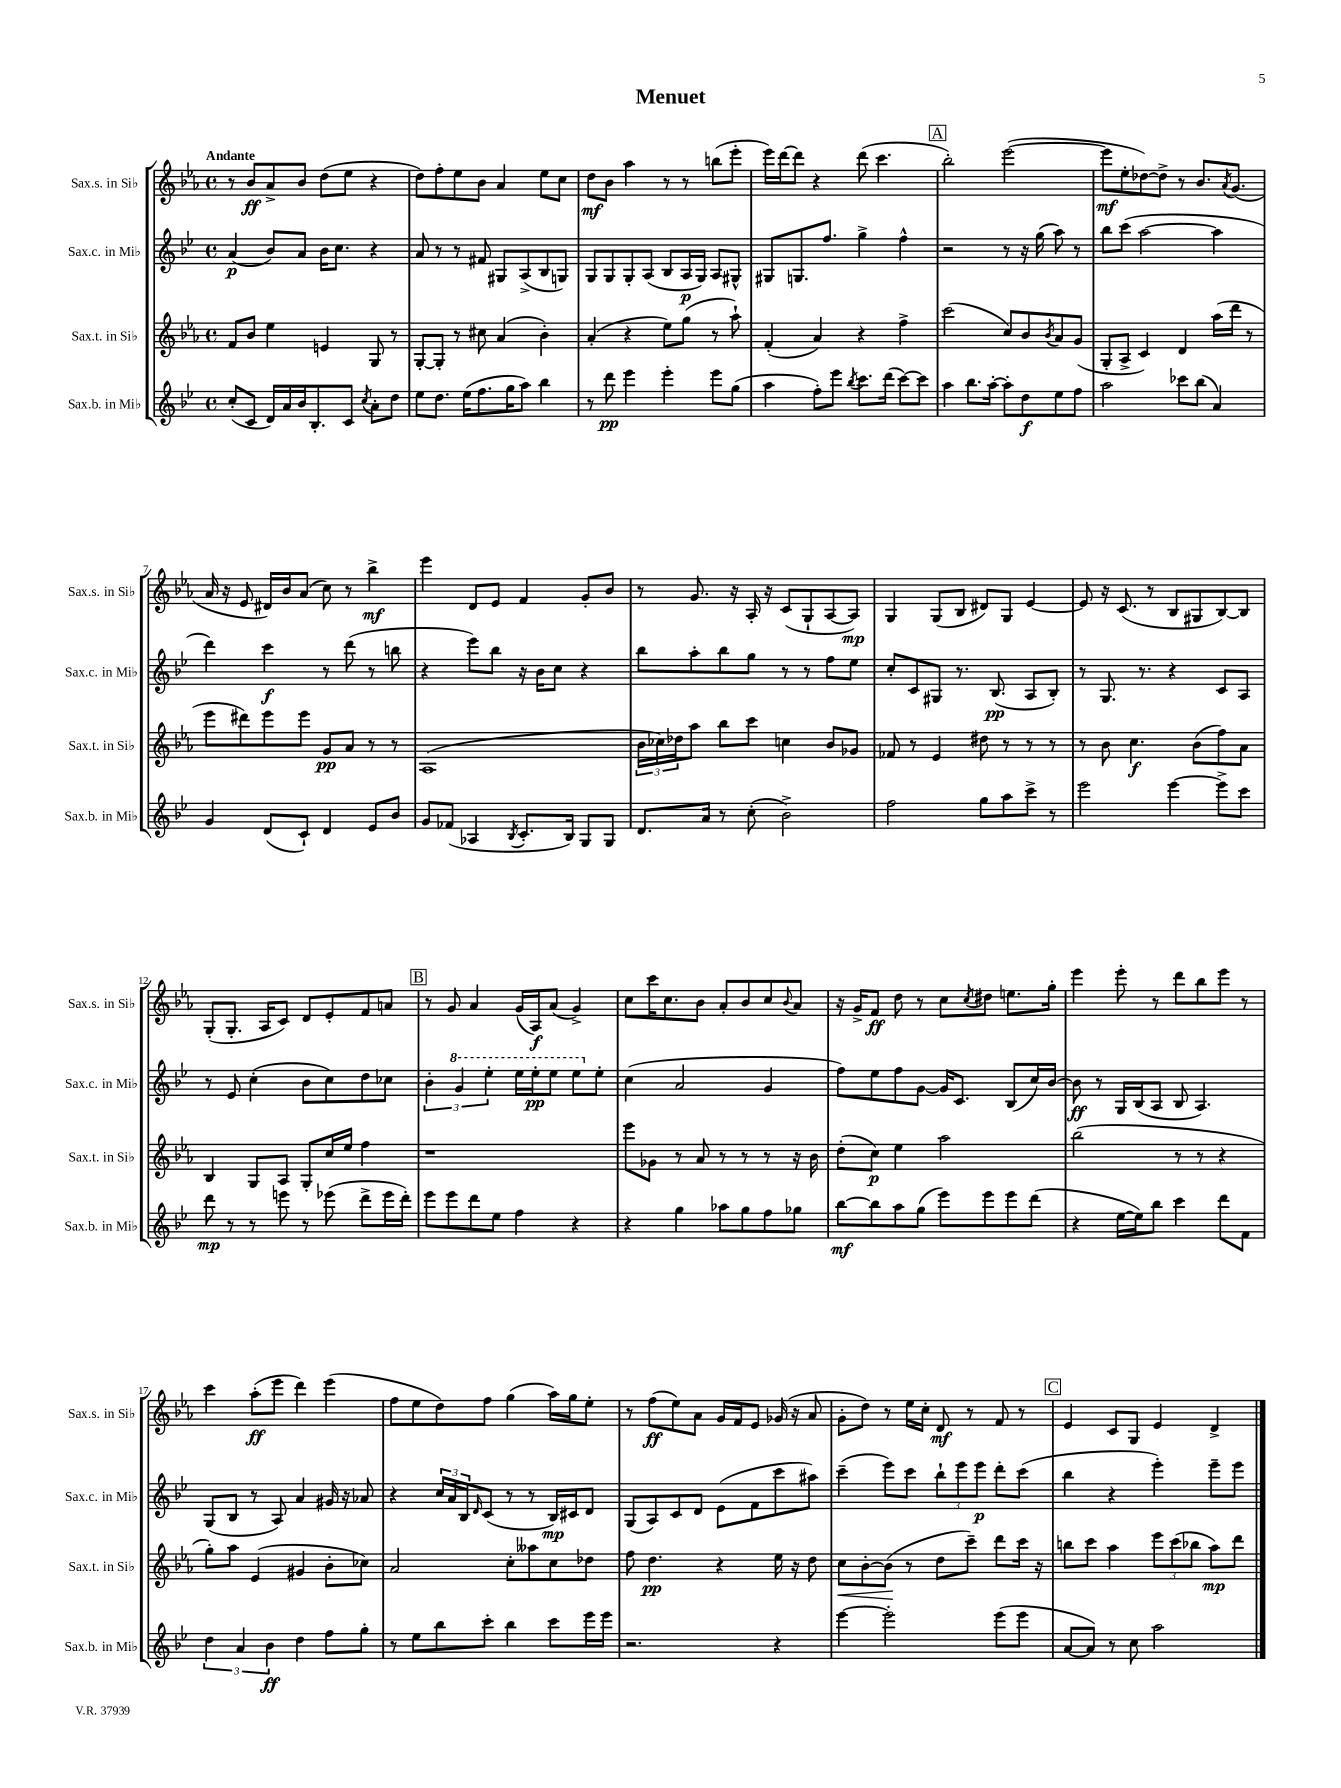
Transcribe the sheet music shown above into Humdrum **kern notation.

**kern	**dynam	**kern	**dynam	**kern	**dynam	**kern	**dynam
*part4	*part4	*part3	*part3	*part2	*part2	*part1	*part1
*staff4	*staff4	*staff3	*staff3	*staff2	*staff2	*staff1	*staff1
*I"Sax.b. in Mi♭	*	*I"Sax.t. in Si♭	*	*I"Sax.c. in Mi♭	*	*I"Sax.s. in Si♭	*
*I'Sax.b. in Mi♭	*	*I'Sax.t. in Si♭	*	*I'Sax.c. in Mi♭	*	*I'Sax.s. in Si♭	*
*clefG2	*	*clefG2	*	*clefG2	*	*clefG2	*
*k[b-e-]	*	*k[b-e-a-]	*	*k[b-e-]	*	*k[b-e-a-]	*
*M4/4	*	*M4/4	*	*M4/4	*	*M4/4	*
*met(c)	*	*met(c)	*	*met(c)	*	*met(c)	*
=1	=1	=1	=1	=1	=1	=1	=1
!	!	!	!	!	!	!LO:TX:a:B:t=Andante	!
(8cc'/L	.	8f/L	.	(4a/	p	8r	.
8c/J	.	8b-/J	.	.	.	8b-/L	ff
16d/LL)	.	4ee-\	.	8b-/L)	.	8a-^/	.
16a/	.	.	.	.	.	.	.
16b-/J	.	.	.	8a/J	.	8b-/J	.
8.B-'/	.	.	.	.	.	.	.
.	.	4en/	.	16b-\KL	.	(8dd\L	.
.	.	.	.	8.cc\J	.	.	.
8c/J	.	.	.	.	.	8ee-\J	.
8qcc/	.	.	.	.	.	.	.
8a'\L	.	8G/	.	4r	.	4r	.
8dd\J	.	8r	.	.	.	.	.
=2	=2	=2	=2	=2	=2	=2	=2
8ee-\L	.	[8G'/L	.	8a/	.	8dd\L)	.
8.dd\J	.	8G'/J]	.	8r	.	8ff'\	.
.	.	8r	.	8r	.	8ee-\	.
(16ee-\KL	.	.	.	.	.	.	.
8.ff\	.	8cc#X\	.	8f#X/	.	8b-\J	.
.	.	(4a-/	.	8G#X/L	.	4a-/	.
16gg\K	.	.	.	.	.	.	.
8aa\J)	.	.	.	(8A^/	.	.	.
4bb-\	.	4b-'\)	.	8B-/	.	8ee-\L	.
.	.	.	.	8Gn/J)	.	8cc\J	.
=3	=3	=3	=3	=3	=3	=3	=3
8r	.	(4a-'/	.	8G/L	.	8dd\L	mf
8ddd\	pp	.	.	8G/	.	8b-\J	.
4eee-\	.	4r	.	8G'/	.	4aa-\	.
.	.	.	.	(8A/J	.	.	.
4eee-'\	.	8ee-\L)	.	8B-/L	.	8r	.
.	.	(8gg\J	.	16A/L	p	8r	.
.	.	.	.	16G/JJ)	.	.	.
8eee-\L	.	8r	.	8A/L	.	(8bbn\L	.
(8gg\J	.	8aa-`\)	.	8G#X^^/J	.	8eee-'\J	.
=4	=4	=4	=4	=4	=4	=4	=4
4aa\	.	(4f'/	.	8G#X/L	.	16eee-\LL)	.
.	.	.	.	.	.	[16ddd\J	.
.	.	.	.	8.Gn/	.	8ddd\J]	.
8ff'\L)	.	4a-/)	.	.	.	4r	.
.	.	.	.	8.ff/J	.	.	.
8eee-\J	.	.	.	.	.	.	.
8qbb-/	.	.	.	.	.	.	.
8.ccc\L	.	4r	.	4gg^\	.	(8ddd\	.
.	.	.	.	.	.	4.ccc\	.
(16ddd\Jk	.	.	.	.	.	.	.
[8ccc\L)	.	4ff^\	.	4ff^^\	.	.	.
8ccc\J]	.	.	.	.	.	.	.
!!LO:REH:place=s1:t=A
=5	=5	=5	=5	=5	=5	=5	=5
4aa\	.	(2ccc\	.	2r	.	2bb-'\)	.
8.bb-\L	.	.	.	.	.	.	.
[16aa'\Jk	.	.	.	.	.	.	.
8aa'\L]	.	8cc/L)	.	8r	.	([2eee-\	.
8dd\	f	8b-/	.	16r	.	.	.
.	.	.	.	(16gg\	.	.	.
.	.	8qb-/	.	.	.	.	.
8ee-\	.	8a-/	.	8aa\)	.	.	.
8ff\J	.	(8g/J	.	8r	.	.	.
=6	=6	=6	=6	=6	=6	=6	=6
2aa\	.	8G'/L	.	8bb-\L	.	8eee-\L]	mf
.	.	8A-^/J	.	(8ccc\J	.	8ee-'\	.
.	.	4c/)	.	[2aa\	.	[8dd-X\)	.
.	.	.	.	.	.	8dd-^\J]	.
8ccc-X\L	.	4d/	.	.	.	8r	.
(8bb-\J	.	.	.	.	.	8.b-/L	.
4a/)	.	(16aa-\LL	.	4aa\]	.	.	.
.	.	.	.	.	.	8qa-/	.
.	.	16ddd\JJ	.	.	.	(8.g/J	.
.	.	8r	.	.	.	.	.
!!LO:LB:g=z
=7	=7	=7	=7	=7	=7	=7	=7
4g/	.	8eee-\L	.	4ddd\)	.	16a-/	.
.	.	.	.	.	.	16r	.
.	.	8ddd#X\)	.	.	.	8e-/	.
(8d/L	.	8eee-\	.	4ccc\	f	16d#X/LL)	.
.	.	.	.	.	.	16b-/J	.
8c`/J)	.	8eee-\J	.	.	.	(8a-/J	.
4d/	.	8g/L	pp	8r	.	8cc\)	.
.	.	8a-/J	.	(8ddd\	.	8r	.
8e-/L	.	8r	.	8r	.	4bb-^\	mf
8b-/J	.	8r	.	8bbn\	.	.	.
=8	=8	=8	=8	=8	=8	=8	=8
8g/L	.	(1A-	.	4r	.	4eee-\	.
(8f-X/J	.	.	.	.	.	.	.
4A-X/	.	.	.	8eee-\L)	.	8d/L	.
.	.	.	.	8bb-\J	.	8e-/J	.
8qB-/	.	.	.	.	.	.	.
8.c'/L	.	.	.	16r	.	4f/	.
.	.	.	.	16b-\KL	.	.	.
.	.	.	.	8cc\J	.	.	.
16B-/Jk)	.	.	.	.	.	.	.
8G/L	.	.	.	4r	.	8g'/L	.
8G/J	.	.	.	.	.	8b-/J	.
=9	=9	=9	=9	=9	=9	=9	=9
8.d/L	.	24b-\LL	.	8bb-\L	.	8r	.
.	.	24cc-X\)	.	.	.	.	.
.	.	24dd-X\J	.	.	.	.	.
.	.	8aa-\J	.	8aa'\	.	8.g/	.
16a/Jk	.	.	.	.	.	.	.
8r	.	8bb-\L	.	8bb-\	.	.	.
.	.	.	.	.	.	16r	.
(8cc'\	.	8ccc\J	.	8gg\J	.	16A-'/	.
.	.	.	.	.	.	16r	.
2b-^\)	.	4ccn\	.	8r	.	(8c/L	.
.	.	.	.	8r	.	8G`/	.
.	.	8b-/L	.	8ff\L	.	[8A-/	.
.	.	8g-X/J	.	8ee-\J	.	8A-/J])	mp
=10	=10	=10	=10	=10	=10	=10	=10
2ff\	.	8f-X/	.	8cc'/L	.	4G/	.
.	.	8r	.	8c/	.	.	.
.	.	4e-/	.	8G#X/J	.	(8G/L	.
.	.	.	.	8.r	.	8B-/J	.
8gg\L	.	8dd#X\	.	.	.	8d#X/L)	.
.	.	.	.	(8.B-/	pp	.	.
8aa\	.	8r	.	.	.	8G/J	.
8ccc^\J	.	8r	.	8A/L	.	[4e-/	.
8r	.	8r	.	8B-'/J)	.	.	.
=11	=11	=11	=11	=11	=11	=11	=11
2eee-\	.	8r	.	8r	.	8e-/]	.
.	.	8b-\	.	8.G/	.	16r	.
.	.	.	.	.	.	(8.c/	.
.	.	4.cc\	f	.	.	.	.
.	.	.	.	8.r	.	.	.
.	.	.	.	.	.	8r	.
[4eee-\	.	.	.	4r	.	8B-/L	.
.	.	(8b-\L	.	.	.	8G#X/	.
8eee-^\L]	.	8ff\)	.	8c/L	.	[8B-/)	.
8ccc\J	.	8a-\J	.	8A/J	.	8B-/J]	.
!!LO:LB:g=z
=12	=12	=12	=12	=12	=12	=12	=12
8ddd\	mp	4B-/	.	8r	.	(8G'/L	.
8r	.	.	.	8e-/	.	8.G'/J	.
8r	.	8G/L	.	(4cc'\	.	.	.
.	.	.	.	.	.	16A-/KL	.
8eeen\	.	8A-/J	.	.	.	8c/J)	.
8r	.	8G'/L	.	8b-\L	.	8d/L	.
(8eee-X\	.	16cc/L	.	8cc\)	.	8e-'/	.
.	.	16ee-/JJ	.	.	.	.	.
8ddd^\L	.	4ff\	.	8dd\	.	8f/	.
16eee-\L	.	.	.	8cc-X\J	.	8an/J	.
16ddd'\JJ)	.	.	.	.	.	.	.
!!LO:REH:place=s1:t=B
=13	=13	=13	=13	=13	=13	=13	=13
8eee-\L	.	1r	.	6b-'\	.	8r	.
8eee-\	.	.	.	.	.	8g/	.
*	*	*	*	*8va	*	*	*
.	.	.	.	6gg/	.	.	.
8ddd\	.	.	.	.	.	4a-/	.
.	.	.	.	6eee-'\	.	.	.
8ee-\J	.	.	.	.	.	.	.
4ff\	.	.	.	16eee-\LL	.	(16g/LL	.
.	.	.	.	16eee-'\J	pp	16A-/J)	f
.	.	.	.	8eee-\J	.	(8a-/J	.
4r	.	.	.	8eee-\L	.	4g^/)	.
*	*	*	*	*X8va	*	*	*
.	.	.	.	8ee-'\J	.	.	.
=14	=14	=14	=14	=14	=14	=14	=14
4r	.	8eee-\L	.	(4cc\	.	8cc\L	.
.	.	8g-X\J	.	.	.	16ccc\K	.
.	.	.	.	.	.	8.cc\	.
4gg\	.	8r	.	2a/	.	.	.
.	.	8a-/	.	.	.	8b-\J	.
8aa-X\L	.	8r	.	.	.	8a-'/L	.
8gg\	.	8r	.	.	.	8b-/	.
8ff\	.	8r	.	4g/	.	8cc/	.
.	.	.	.	.	.	8qqb-/	.
8gg-X\J	.	16r	.	.	.	8a-/J	.
.	.	16b-\	.	.	.	.	.
=15	=15	=15	=15	=15	=15	=15	=15
[8bb-\L	mf	(8dd'\L	.	8ff\L)	.	16r	.
.	.	.	.	.	.	16g^/KL	.
8bb-\]	.	8cc\J)	p	8ee-\	.	8f/J	ff
8aa\	.	4ee-\	.	8ff\	.	8dd\	.
(8gg\J	.	.	.	[8g\J	.	8r	.
8eee-\L)	.	2aa-\	.	16g/KL]	.	8cc\L	.
.	.	.	.	8.c/J	.	.	.
.	.	.	.	.	.	8qcc/	.
8eee-\	.	.	.	.	.	8dd#X\J	.
8eee-\	.	.	.	(8B-/L	.	8.een\L	.
(8ddd\J	.	.	.	16cc/L)	.	.	.
.	.	.	.	[16b-/JJ	.	16gg'\Jk	.
=16	=16	=16	=16	=16	=16	=16	=16
4r	.	(2bb-\	.	8b-\]	ff	4eee-\	.
.	.	.	.	8r	.	.	.
[16ee-\LL	.	.	.	16G/LL	.	8eee-'\	.
16ee-\J])	.	.	.	(16B-/J	.	.	.
8bb-\J	.	.	.	8A/J	.	8r	.
4ccc\	.	8r	.	8B-/	.	8ddd\L	.
.	.	8r	.	4.A/)	.	8bb-\	.
8ddd\L	.	4r	.	.	.	8eee-\J	.
8f\J	.	.	.	.	.	8r	.
!!LO:LB:g=z
=17	=17	=17	=17	=17	=17	=17	=17
6dd\	.	8gg'\L)	.	(8G/L	.	4ccc\	.
.	.	8aa-\J	.	8B-/J	.	.	.
6a/	.	.	.	.	.	.	.
.	.	(4e-/	.	8r	.	(8aa-'\L	ff
6b-\	ff	.	.	.	.	.	.
.	.	.	.	8A/)	.	8eee-\J	.
4dd\	.	4g#X/	.	4a/	.	4ddd\)	.
8ff\L	.	8b-'\L	.	16g#X/	.	(4eee-\	.
.	.	.	.	16r	.	.	.
8gg'\J	.	8cc-X\J)	.	8a-X/	.	.	.
=18	=18	=18	=18	=18	=18	=18	=18
8r	.	2a-/	.	4r	.	8ff\L	.
8ee-\L	.	.	.	.	.	8ee-\	.
8bb-\	.	.	.	24cc/LL	.	8dd\)	.
.	.	.	.	24a/	.	.	.
.	.	.	.	24B-/J	.	.	.
.	.	.	.	16qqd/	.	.	.
8ccc'\J	.	.	.	(8c/J	.	8ff\J	.
4bb-\	.	8cc'\L	.	8r	.	(4gg\	.
.	.	8aa--X\	.	8r	.	.	.
8ccc\L	.	8cc\	.	16B-/LL)	mp	16aa-\LL)	.
.	.	.	.	16c#X/J	.	16gg\J	.
16eee-\L	.	8dd-X\J	.	8d/J	.	8ee-'\J	.
16eee-\JJ	.	.	.	.	.	.	.
=19	=19	=19	=19	=19	=19	=19	=19
2.r	.	8ff\	.	(8G/L	.	8r	.
.	.	4.dd\	pp	8A/)	.	(8ff\L	ff
.	.	.	.	8c/	.	8ee-\)	.
.	.	.	.	8d/J	.	8a-\J	.
.	.	4r	.	(8e-\L	.	16g/LL	.
.	.	.	.	.	.	16f/J	.
.	.	.	.	8f\	.	8e-/J	.
4r	.	16ee-\	.	8ccc\	.	(16g-X/	.
.	.	16r	.	.	.	16r	.
.	.	8dd\	.	8aa#X\J)	.	8a-/	.
=20	=20	=20	=20	=20	=20	=20	=20
!	!	!	!LO:HP:b	!	!	!	!
[4eee-\	.	8cc\L	<	(4ccc~\	.	8g'\L	.
.	.	[8b-'\	.	.	.	8dd\J)	.
2eee-'\]	.	(8b-\J]	.	8eee-\L)	.	8r	.
.	.	8r	[	8ccc\J	.	16ee-\LL	.
.	.	.	.	.	.	16cc'\JJ	.
.	.	8dd\L	.	12bb-`\L	.	8d/	mf
.	.	.	.	12eee-\	.	.	.
.	.	8ccc~\J)	.	.	.	8r	.
.	.	.	.	12eee-\J	p	.	.
(8eee-\L	.	8ddd\L	.	8ddd'\L	.	8f/	.
8eee-\J	.	16ccc\Jk	.	(8ccc\J	.	8r	.
.	.	16r	.	.	.	.	.
!!LO:REH:place=s1:t=C
=21	=21	=21	=21	=21	=21	=21	=21
[8a/L	.	8bbn\L	.	4bb-\	.	4e-/	.
8a/J])	.	8ccc\J	.	.	.	.	.
8r	.	4aa-\	.	4r	.	8c/L	.
8cc\	.	.	.	.	.	8G/J	.
2aa\	.	12eee-\L	.	4eee-'\)	.	4e-/	.
.	.	(12ccc\	.	.	.	.	.
.	.	12bb-X\J	.	.	.	.	.
.	.	8aa-\L)	mp	8eee-~\L	.	4d^/	.
.	.	8ddd\J	.	8eee-\J	.	.	.
==	==	==	==	==	==	==	==
*-	*-	*-	*-	*-	*-	*-	*-
